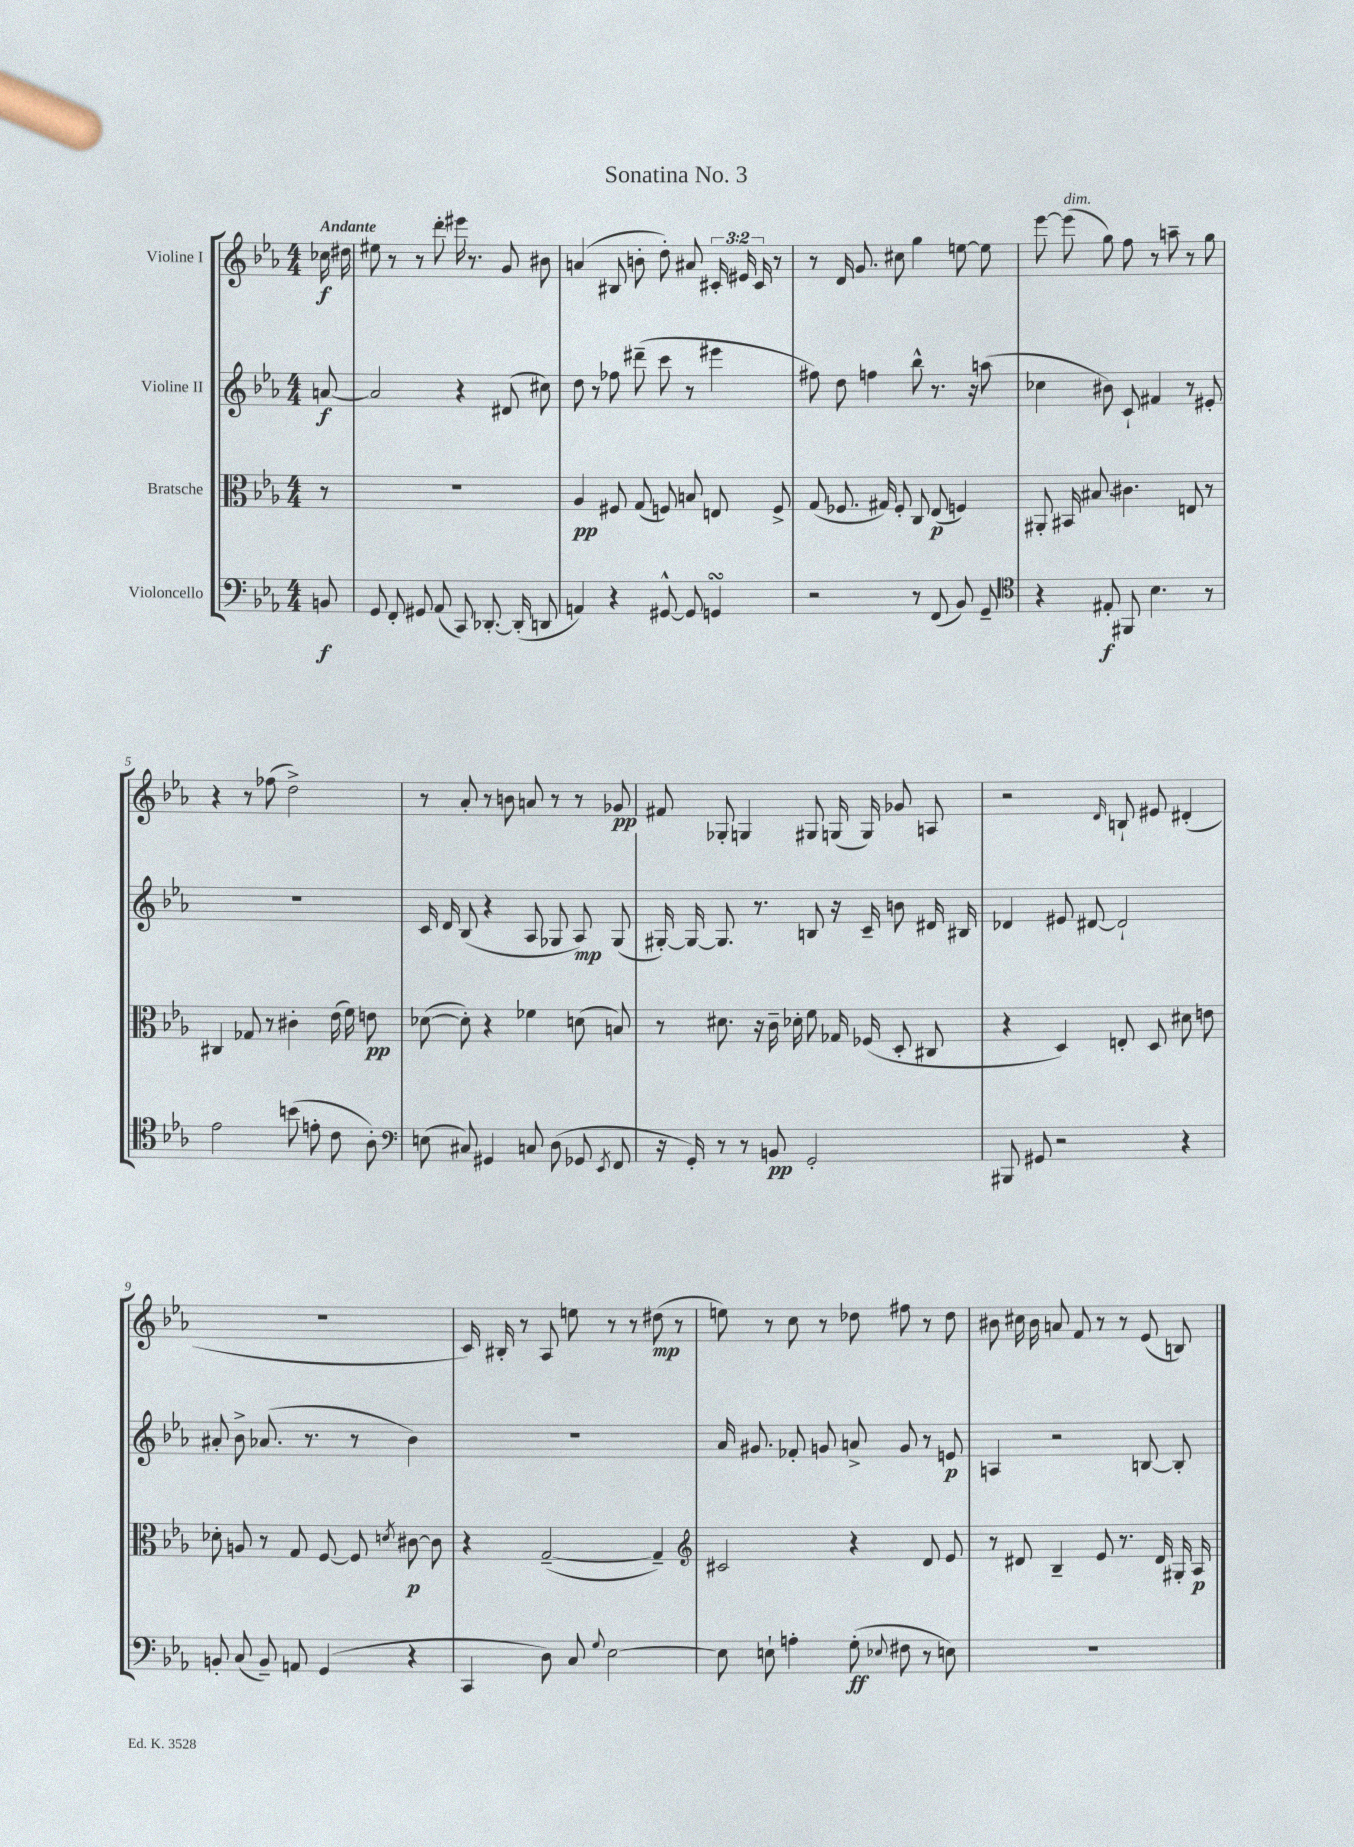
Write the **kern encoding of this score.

**kern	**kern	**kern	**kern
*staff4	*staff3	*staff2	*staff1
*clefF4	*clefC3	*clefG2	*clefG2
*k[b-e-a-]	*k[b-e-a-]	*k[b-e-a-]	*k[b-e-a-]
*M4/4	*M4/4	*M4/4	*M4/4
8BB	8r	[8a	16cc-
.	.	.	16dd#
=	=	=	=
8GG	1r	2a]	8ee#
8FF'	.	.	8r
8GG#	.	.	8r
(8AA-	.	.	8ddd'
8CC)	.	4r	16eee#
.	.	.	8.r
[8.DD-'	.	.	.
.	.	(8d#	8g
(16DD-']	.	.	.
8DD	.	8cc#)	8b#
=	=	=	=
4AA)	4A-	8dd	(4a
.	.	8r	.
4r	8F#	8ff-	8B#
.	(8G	(8ddd#~	8b'
[8GG#^^	8F)	8ccc	8dd')
8GG#]	8B	8r	8a#
4GG	8E	4eee#	24c#'
.	.	.	24e#
.	.	.	24c#
.	8F^	.	8r
=	=	=	=
2r	(8G	8ff#)	8r
.	8.F-	8dd	16d
.	.	.	8.g
.	.	4ff	.
.	16G#)	.	.
.	8F-'	.	8cc#
8r	8C	8bb-^^	4gg
(8FF	(8E-	8.r	.
8BB-)	4F)	.	[8ee
.	.	16r	.
8GG~	.	(8aa	8ee]
=	=	=	=
*clefC4	*	*	*
4r	8AA#'	4cc-	[8eee-
.	16BB#	.	(8eee-]
.	8.B#	.	.
8E#'	.	8b#)	8gg)
8FF#	4.c#	8c`	8ff
4.B-	.	4f#	8r
.	.	.	8aa~
.	8E	8r	8r
8r	8r	8e#'	8gg
=	=	=	=
2e-	4C#	1r	4r
.	8G-	.	8r
.	8r	.	(8ff-
(8b	4c#'	.	2dd^)
8e'	.	.	.
8c	(16e-	.	.
.	16f)	.	.
8A-')	8e	.	.
=	=	=	=
*clefF4	*	*	*
(8E	([8d-	16c	8r
.	.	16d	.
8C#)	8d-'])	(8B-	8a-'
4GG#	4r	4r	8r
.	.	.	8b
8C	4f-	8A-	8a
(8D	.	8G-	8r
8GG-	(8d	8A-)	8r
8qEE-	.	.	.
8FF	8B)	(8G-	8g-
=	=	=	=
16r	8r	[16G#')	8f#
16GG')	.	16G#_	.
8r	8.d#	8.G#]	8G-'
8r	.	.	4G
.	16r	8.r	.
8BB	16c~	.	.
.	16d-'	.	.
2GG'	8f	8B	8G#
.	16G-	16r	(16G
.	(16F-	16c~	16G)
.	8D'	8b	8g-
.	8C#	16d#	8A
.	.	16B#	.
=	=	=	=
8BBB#	4r	4d-	2r
8GG#	.	.	.
2r	4D)	8e#	.
.	.	[8d#	.
.	.	.	16qqd
.	8E'	2d#`]	8B`
.	8D	.	8e#
4r	8d#	.	(4d#'
.	8e	.	.
=	=	=	=
8BB'	8d-'	8a#'	1r
(8C	8A	8b-^	.
8BB~)	8r	(8.a-	.
8AA	8G	.	.
.	.	8.r	.
(4GG	[8F	.	.
.	8F]	8r	.
.	8qd	.	.
4r	[8c#	4b-)	.
.	8c#]	.	.
=	=	=	=
4CC	4r	1r	16c)
.	.	.	16B#'
.	.	.	8r
8D)	([2G~	.	8A-
8C	.	.	8ee
8qqG	.	.	.
[2E-	.	.	8r
.	.	.	8r
.	4G~])	.	(8dd#
.	.	.	8r
=	=	=	=
*	*clefG2	*	*
8E-]	2c#	16a-	8ee)
.	.	8.g#	.
8E`	.	.	8r
4A'	.	8f-'	8cc
.	.	8g	8r
(8G'	4r	8a^	8dd-
8qqE-	.	.	.
8F#	.	8g	8ff#
8r	8d	8r	8r
8E)	8e-	8e	8dd-
=	=	=	=
1r	8r	4A	8b#
.	8d#	.	16cc#
.	.	.	16b#
.	4B-~	2r	8a
.	.	.	8f
.	8e-	.	8r
.	8.r	.	8r
.	.	[8B	(8e-
.	16d#	.	.
.	16G#'	8B']	8B)
.	16A-	.	.
==	==	==	==
*-	*-	*-	*-
